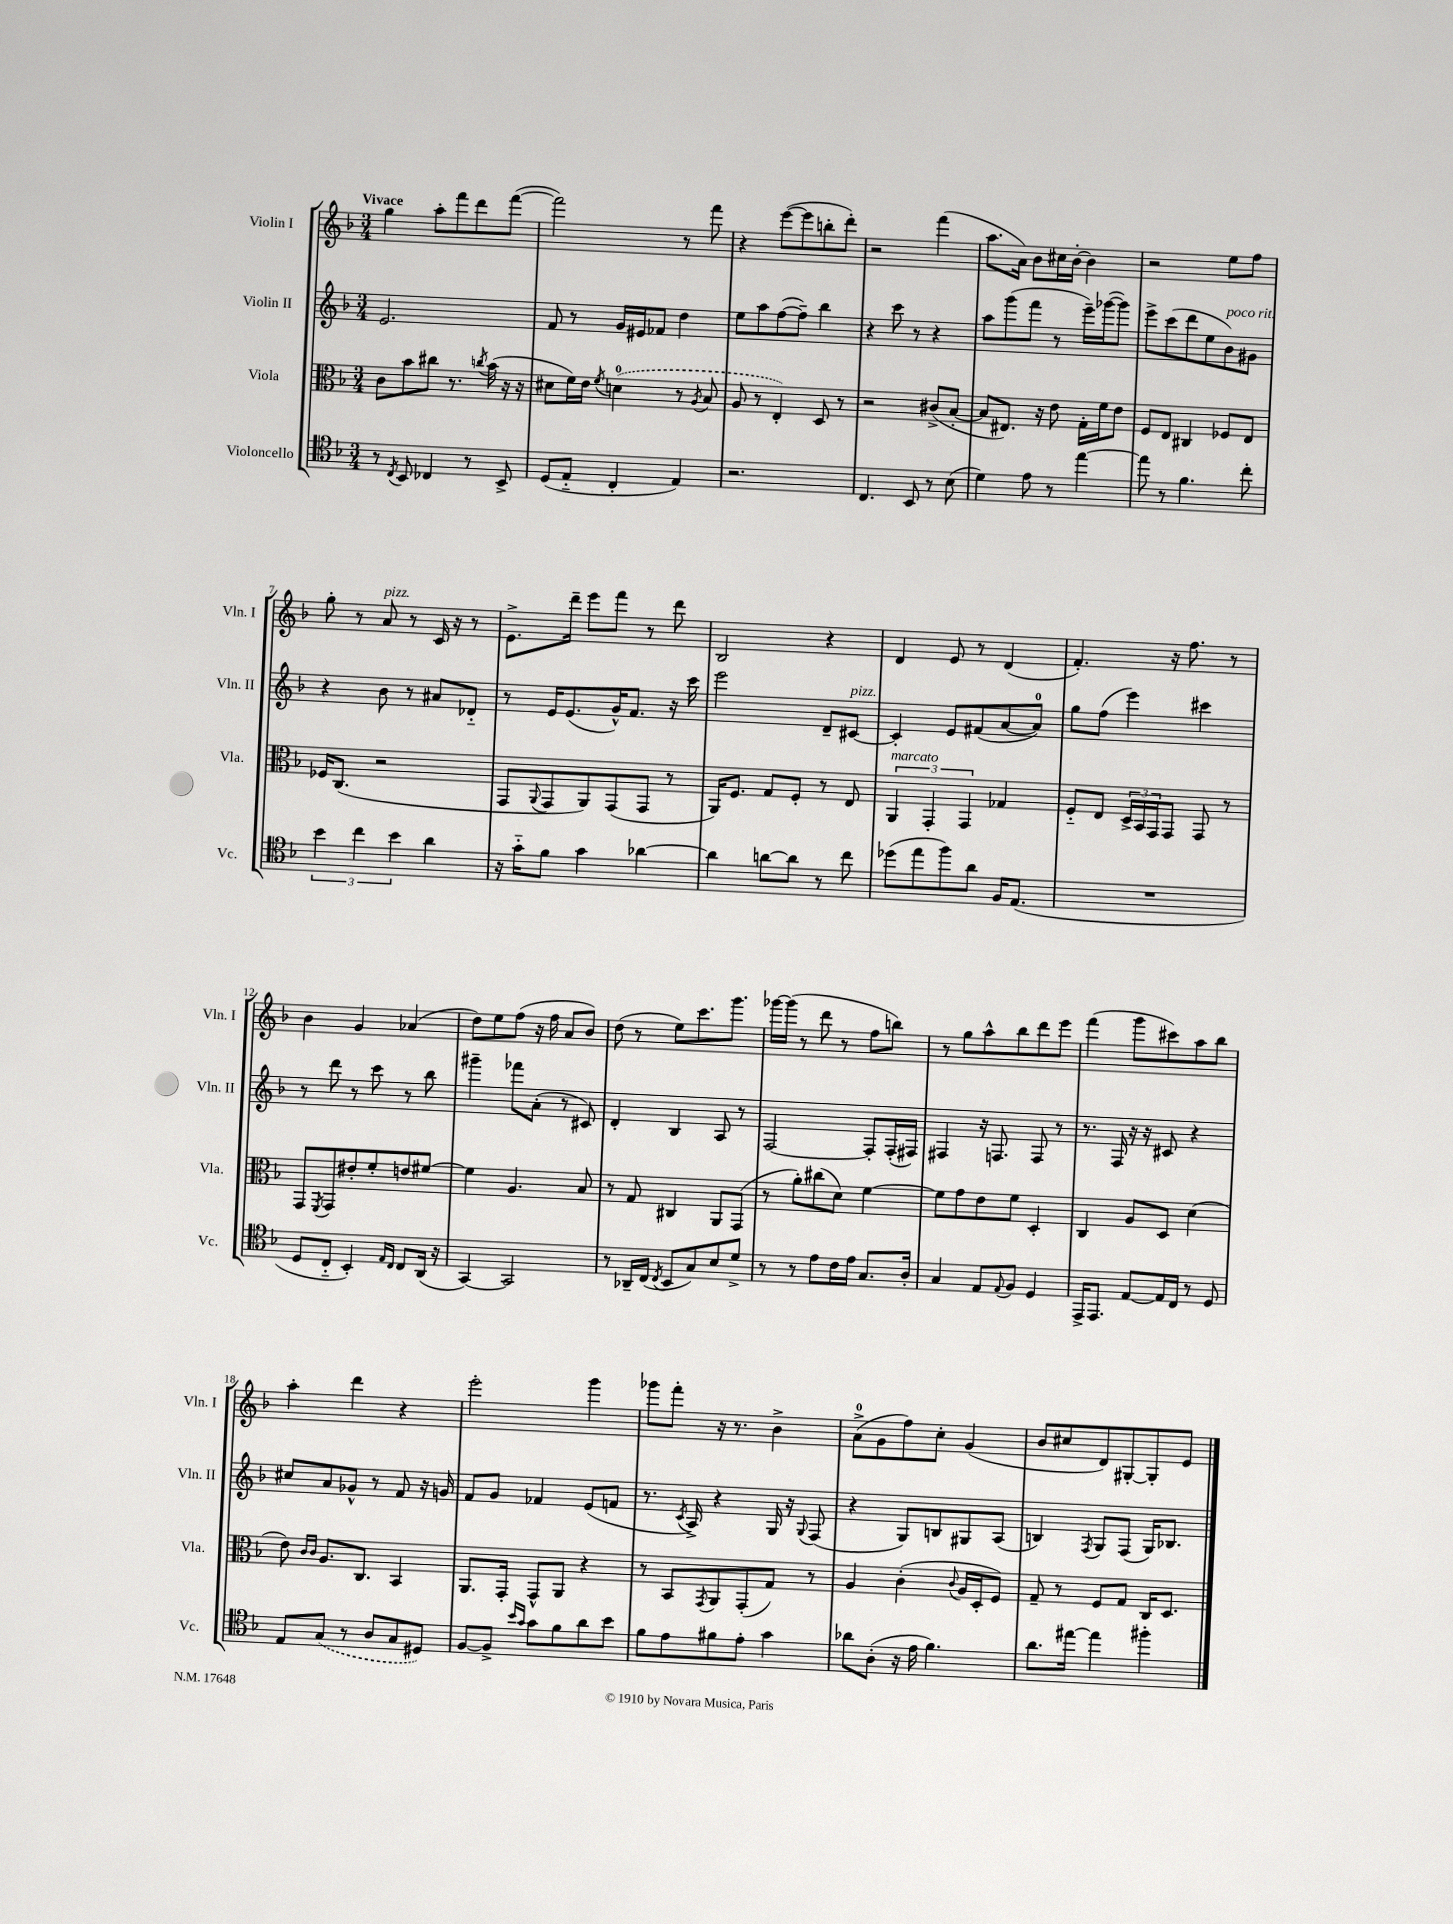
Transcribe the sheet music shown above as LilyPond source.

<<
\new StaffGroup <<
\new Staff = "s0" \with { instrumentName = "Violin I" shortInstrumentName = "Vln. I" } {
    \clef treble \key f \major \numericTimeSignature \time 3/4 \tempo "Vivace"
    g''4 a''8-. f'''8 d'''8 f'''8~( |
    f'''2) r8 f'''8 |
    r4 e'''8~( e'''8 b''8-. d'''8-.) |
    r2 f'''4( |
    a''8. a'16) bes'8 cis''16 bes'16~-. bes'4 |
    r2 e''8 f''8 |
    g''8-. r8 a'8^\markup { \italic "pizz." } r8 c'16 r16 r8 |
    e'8.-> d'''16-- e'''8 f'''8 r8 d'''8 |
    bes2 r4 |
    d'4 e'8 r8 d'4( |
    f'4.-.) r16 f''8. r8 |
    bes'4 g'4 aes'4( |
    d''8) e''8 f''8( r16 f''16 a'8 bes'8) |
    d''8( r8 e''8) c'''8. g'''8. |
    ges'''16~ ges'''16( r8 d'''8 r8 f''8 b''8) |
    r8 g''8 a''8-^ bes''8 d'''8 e'''8 |
    f'''4( g'''8 cis'''8) a''8 bes''8 |
    a''4-. d'''4 r4 |
    e'''2-. g'''4 |
    ges'''8 f'''8-. r16 r8. bes'4-> |
    a'8-0->( g'8 f''8) c''8-. g'4( |
    bes'8 cis''8 d'8) gis8~-. gis8-. e'8 \bar "|." |
}
\new Staff = "s1" \with { instrumentName = "Violin II" shortInstrumentName = "Vln. II" } {
    \clef treble \key f \major \numericTimeSignature \time 3/4
    e'2. |
    f'8 r8 g'16 eis'16 fes'8 d''4 |
    e''8 a''8 f''8~( f''8--) bes''4 |
    r4 c'''8 r8 r4 |
    a''8 g'''8( f'''8 r8 e'''16--) ges'''16~( ges'''8) |
    e'''8-> c'''8( d'''8 e''8 bes'8^\markup { \italic "poco rit." }) gis'8 |
    r4 bes'8 r8 ais'8 des'8-_ |
    r8 e'16 e'8.( g'16-^) f'8. r16 c'''16 |
    e'''2 d'8-- cis'8~^\markup { \italic "pizz." } |
    cis'4-. e'8 fis'8( a'8~ a'8-0) |
    g''8 f''8( e'''4) cis'''4 |
    r8 d'''8 r8 c'''8 r8 bes''8 |
    gis'''4-- fes'''8 a'8-.( r8 cis'8) |
    d'4-. bes4 a8 r8 |
    f2~ f8-. f16-.( fis16) |
    fis4 r16 f8. f8 r8 |
    r8. f16 r16 r16 cis'8 r4 |
    cis''8 a'8 ges'8-^ r8 f'8 r16 g'16 |
    f'8 g'8 fes'4 e'8( f'8 |
    r8. \acciaccatura { c'8 } a16->) r4 g16 r16 \appoggiatura { g8 } f8( |
    r4 g8) b8 gis8 a8( |
    b4) \acciaccatura { f8 } g8 f8( g16) bes8. \bar "|." |
}
\new Staff = "s2" \with { instrumentName = "Viola" shortInstrumentName = "Vla." } {
    \clef alto \key f \major \numericTimeSignature \time 3/4
    c'8 bes'8 cis''8 r8. \acciaccatura { c''8 } bes'16( r16 r16 |
    dis'8 f'16) e'16 \acciaccatura { f'8 } \once \slurDashed d'4-0( r8 \acciaccatura { a8 } bes8 |
    a8 r8 e4-.) d8 r8 |
    r2 cis'8->( bes8~-. |
    bes8 eis8.) r16 e'8 g16-. f'16 e'8 |
    f8 e8 cis4 fes8 e8 |
    fes16 c8.( r2 |
    g,8 \appoggiatura { a,8 } g,8 a,8) g,8( g,8 r8 |
    a,16) f8. g8 f8-. r8 e8 |
    \tuplet 3/2 { a,4^\markup { \italic "marcato" } g,4-. g,4 } ges4 |
    f8-_ e8 \tuplet 3/2 { d16-> bes,16 g,16 } g,8 g,8 r8 |
    g,8 \acciaccatura { f,8 } g,8 eis'8-. f'8-. e'8 fis'8~ |
    fis'4 a4. bes8 |
    r8 g8 cis4 a,8 g,8( |
    r8 a'8-.) cis''8( d'8) f'4~ |
    f'8 g'8 e'8 f'8 d4-. |
    c4 a8 d8 d'4( |
    e'8) \grace { c'16 c'16 } a8. c8. bes,4 |
    a,8. g,16-. g,8-^ a,8 r4 |
    r8 bes,8 \acciaccatura { g,8 } a,8 g,8-.( g8) r8 |
    a4 c'4-.( \appoggiatura { c'8 } a16 d16-. f8) |
    g8-- r8 f8 g8 c16 d8. \bar "|." |
}
\new Staff = "s3" \with { instrumentName = "Violoncello" shortInstrumentName = "Vc." } {
    \clef tenor \key f \major \numericTimeSignature \time 3/4
    r8 \acciaccatura { c8 } bes,8 ces4 r8 bes,8-> |
    d8( e8-_ c4-. e4) |
    r2. |
    c4. bes,8 r8 bes8( |
    d'4) e'8 r8 e''4~ |
    e''8 r8 f'4. c''8-. |
    \tuplet 3/2 { bes'4 c''4 bes'4 } a'4 |
    r16 g'16-_ f'8 g'4 aes'4~ |
    aes'4 a'8~ a'8 r8 c''8 |
    des''8( e''8 f''8) a'8 f16 e8.( |
    R2. |
    d8 c8-_ bes,4-.) \grace { e16 c16 } c8 a,16( r16 |
    g,4~) g,2 |
    r8 aes,16-- c16( \acciaccatura { c8 } bes,8 g8) bes8 d'8-> |
    r8 r8 e'8 c'16 e'16 g8. a16-. |
    g4 e8 \appoggiatura { e8 } f8 d4 |
    e,16-> e,8. e8~ e16 c16 r8 d8 |
    e8 \once \slurDashed g8( r8 a8 g8 dis8) |
    f8~ f8-> \grace { bes'16 g'16 } g'8 f'8 a'8 bes'8 |
    f'8 e'8 fis'8 e'8-. g'4 |
    aes'8 a8-.( r16 e'16 f'4.) |
    a'8. eis''16~ eis''4 fis''4-. \bar "|." |
}
>>
>>
